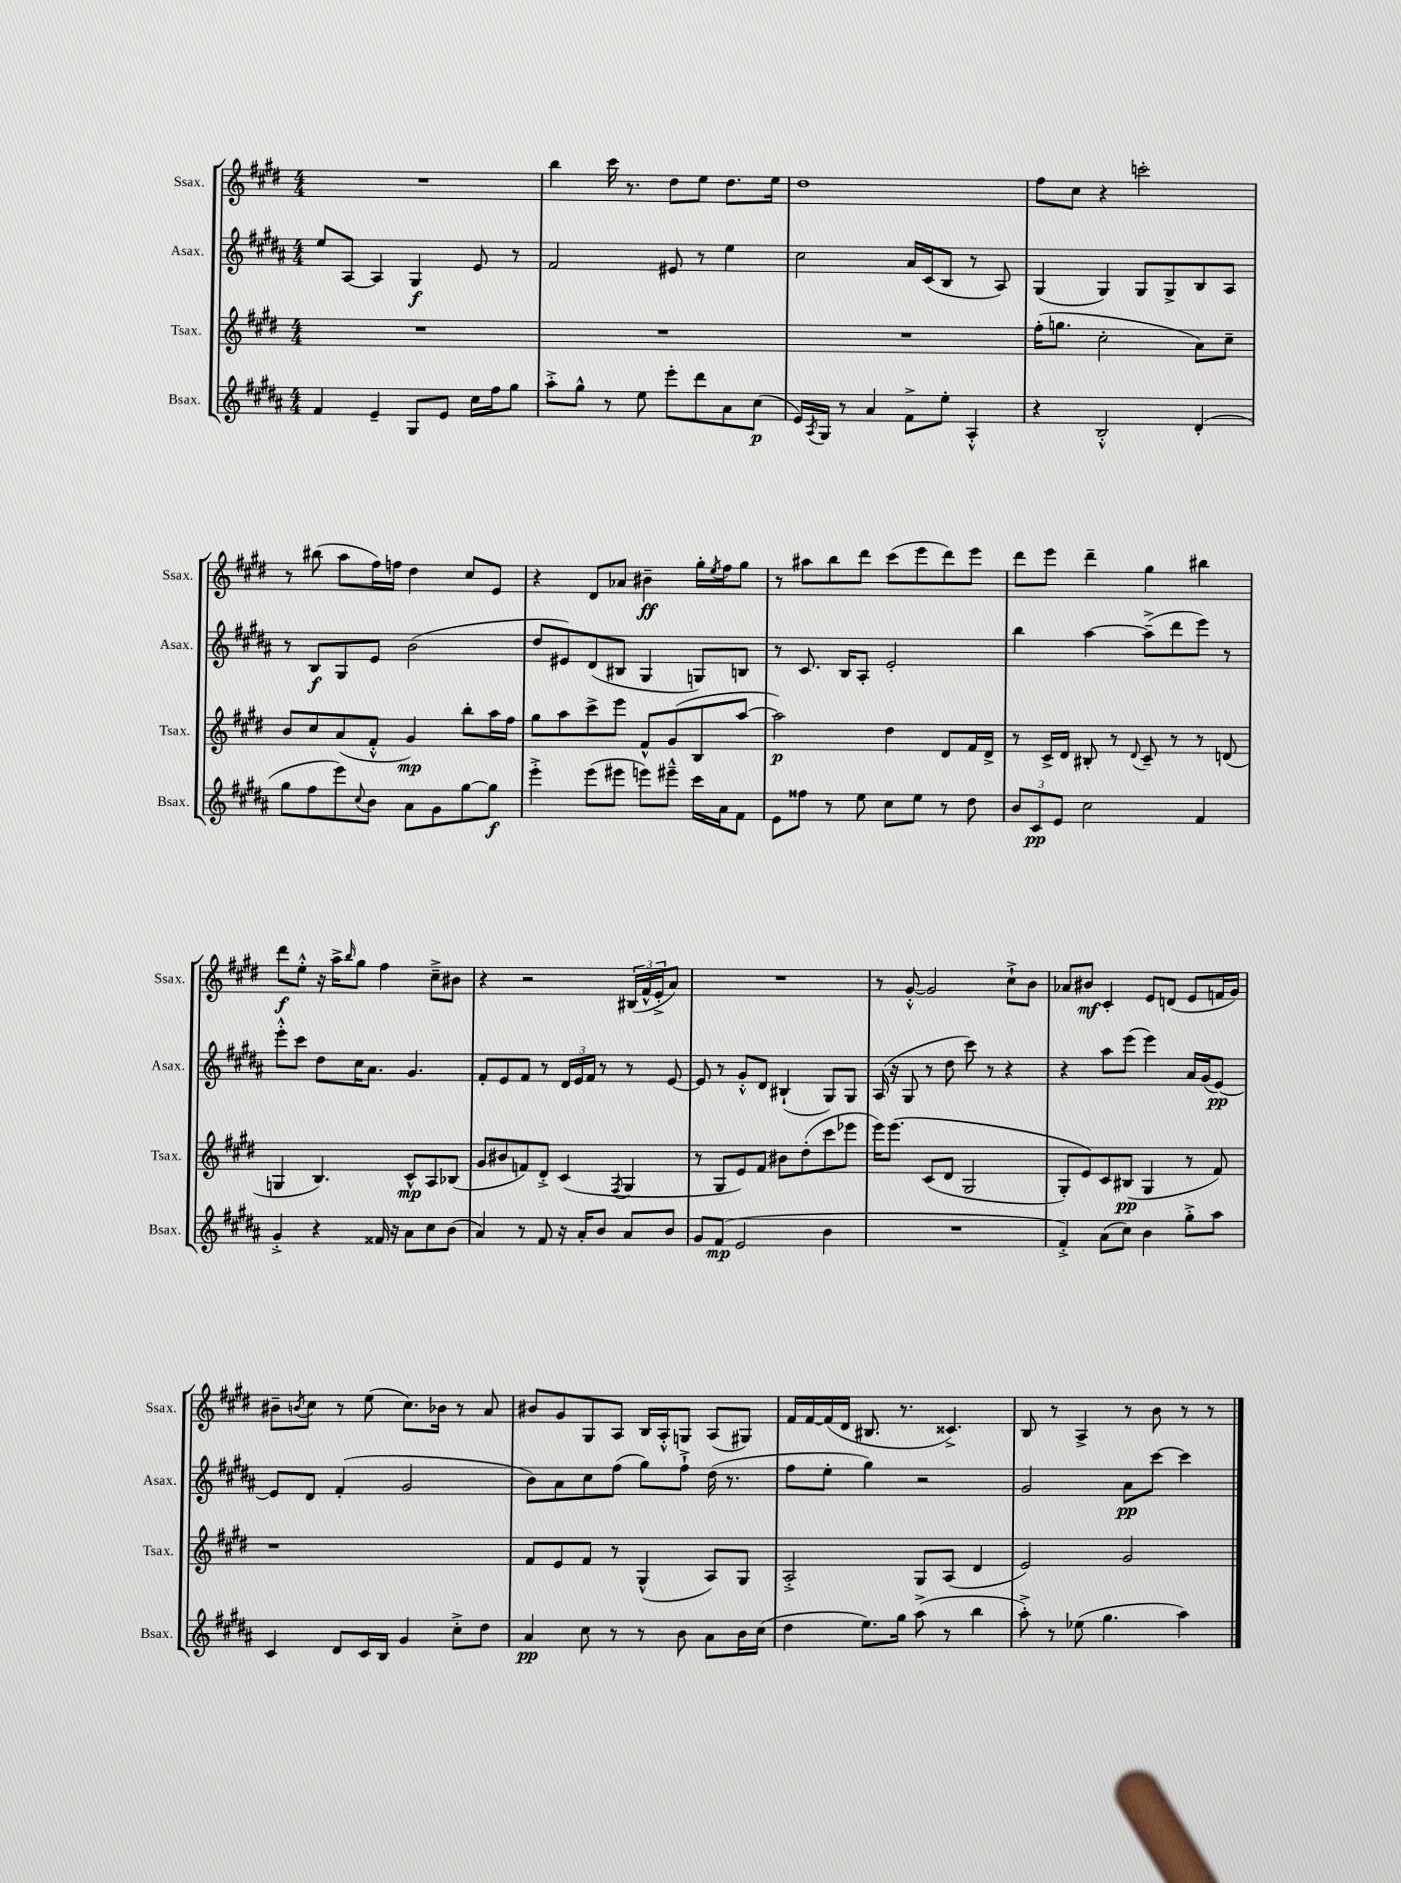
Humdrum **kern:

**kern	**kern	**kern	**kern
*staff4	*staff3	*staff2	*staff1
*clefG2	*clefG2	*clefG2	*clefG2
*k[f#c#g#d#a#]	*k[f#c#g#d#]	*k[f#c#g#d#a#]	*k[f#c#g#d#]
*M4/4	*M4/4	*M4/4	*M4/4
4f#	1r	8ee	1r
.	.	[8A#	.
4e~	.	4A#]	.
8G#	.	4G#	.
8e	.	.	.
16cc#	.	8e	.
16ff#	.	.	.
8gg#	.	8r	.
=	=	=	=
8aa#'^	1r	2f#	4bb
8gg#^^	.	.	.
8r	.	.	16ccc#
.	.	.	8.r
8ee	.	.	.
8eee'	.	8e#	8dd#
8ddd#	.	8r	8ee
8a#	.	4ee	8.dd#
(8cc#	.	.	.
.	.	.	16ee
=	=	=	=
16e)	1r	2cc#	1dd#
8qA#	.	.	.
16G#	.	.	.
8r	.	.	.
4a#	.	.	.
8f#^	.	16a#	.
.	.	(16c#	.
8ee'	.	8B	.
4A#'^^	.	8r	.
.	.	8A#)	.
=	=	=	=
4r	(16ff#'	(4G#	8ff#
.	8.gg	.	.
.	.	.	8cc#
2B'^^	2cc#'	4G#)	4r
.	.	8G#	2ccc'
.	.	8G#^	.
(4d#'	8a)	8B	.
.	8cc#~	8A#	.
=	=	=	=
8gg#	8b	8r	8r
8ff#	8cc#	8B	(8bb#
8eee)	(8a	8G#	8aa
8qqcc#	.	.	.
8b	8f#'^^	8e	16ff#)
.	.	.	16ff
8a#	4g#)	(2b	4dd#
8g#	.	.	.
[8gg#	8bb'	.	8cc#
8gg#]	16aa	.	8e
.	16ff#	.	.
=	=	=	=
4eee'^	8gg#	8dd#	4r
.	8aa	8e#)	.
(8eee	8ccc#^	(8d#	8d#
8eee#	8eee	8B#	8a-
8eee)	8f#^^	4G#	4b#~
8eee#~^^	(8g#	.	.
16ccc#	8B	8G)	16gg#'
.	.	.	8qee
16a#	.	.	16ff#
8f#	[8aa	8B	8gg#
=	=	=	=
8e	2aa])	8r	8r
8ff##	.	8.c#	8aa#
8r	.	.	8bb
.	.	16B	.
8ee	.	8A#'	8ddd#
8cc#	4dd#	2e'	(8ccc#
8ee	.	.	8eee
8r	8d#	.	8ddd#)
8dd#	16f#	.	8eee
.	16d#^	.	.
=	=	=	=
12b	8r	4bb	8ddd#
12c#	.	.	.
.	16c#^	.	8eee
12e	.	.	.
.	16d#	.	.
2cc#	8B#'	[4aa#	4ddd#~
.	8r	.	.
.	8qqd#	.	.
.	8c#~	(8aa#~^]	4gg#
.	8r	8ddd#	.
4f#	8r	8eee)	4bb#
.	(8d	8r	.
=	=	=	=
4g#'^	4G	8eee'^^	8ddd#
.	.	8ccc#	8ee'^^
4r	4.B)	8dd#	16r
.	.	.	16aa^
.	.	.	16qqbb
.	.	16cc#	8gg#
.	.	8.a#	.
16f##	.	.	4ff#
16r	.	.	.
8a#	8c#^^	4.g#	.
8cc#	8A	.	8cc#~^
(8b	(8B-	.	8b#
=	=	=	=
4a#)	8g#	8f#'	4r
.	8b#	8e	.
8r	8f)	8f#	2r
8f#	8d#'^	8r	.
16r	(4c#	24d#	.
.	.	24e	.
16a#'	.	.	.
.	.	24f#	.
8b	.	8r	.
.	8qF#	.	.
8a#	4G#	8r	(24B#
.	.	.	24f#^^
.	.	.	24e'^
8b	.	[8e	8a)
=	=	=	=
8g#	8r	8e]	1r
(8f#	8G#	8r	.
2e	8e)	8g#'^^	.
.	8f#	8d#	.
.	8b#	(4B#`	.
.	(8dd#'	.	.
4b	8ccc#	8G#)	.
.	8eee-	8G#	.
=	=	=	=
1r	16eee)	(16A#	8r
.	&(8.eee	16r	.
.	.	8G#	[8g#'^^
.	(8c#	8r	2g#]
.	8d#	8dd#	.
.	2G#	8ccc#)	.
.	.	8r	.
.	.	4r	8cc#`^
.	.	.	8b
=	=	=	=
4f#'^)	8G#')	4r	8a-
.	8e&)	.	8b#
(8a#	8c#	8aa#	4c#'
8cc#)	(8B#	(8eee	.
4b	4G#	4eee)	8e
.	.	.	(8d
8gg#'^	8r	16a#	8e
.	.	(16g#	.
8aa#	8f#)	[8e)	16f
.	.	.	16g#)
=	=	=	=
4c#	1r	8e]	8b#~
.	.	.	8qb
.	.	8d#	8cc#
8d#	.	(4f#'	8r
16c#	.	.	(8ee
16B	.	.	.
4g#	.	2g#	8.cc#)
.	.	.	16b-
8cc#'^	.	.	8r
8dd#	.	.	8a
=	=	=	=
4a#	8f#	8b)	8b#
.	8e	8a#	8g#
8cc#	8f#	8cc#	8G#
8r	8r	(8ff#	8A
8r	(4G#^^	8gg#)	16B
.	.	.	16A'^^
8b	.	8ff#`^	8G
8a#	8A)	(16dd#	(8A
.	.	8.r	.
16b	8G#	.	8G#)
(16cc#	.	.	.
=	=	=	=
4dd#	2A'^	8ff#	16f#
.	.	.	[16f#
.	.	8ee'	(16f#]
.	.	.	16d#
8.ee)	.	4gg#)	8.B#
16gg#	.	.	8.r
(8aa#^	8G#	2r	.
8r	(8A	.	4.c##^)
4bb	4d#	.	.
=	=	=	=
8aa#'^)	2e)	2g#	8B
8r	.	.	8r
(8ee-	.	.	4A^
4.gg#	.	.	.
.	2g#	8a#	8r
.	.	[8ccc#	8b
4aa#)	.	4ccc#]	8r
.	.	.	8r
==	==	==	==
*-	*-	*-	*-
